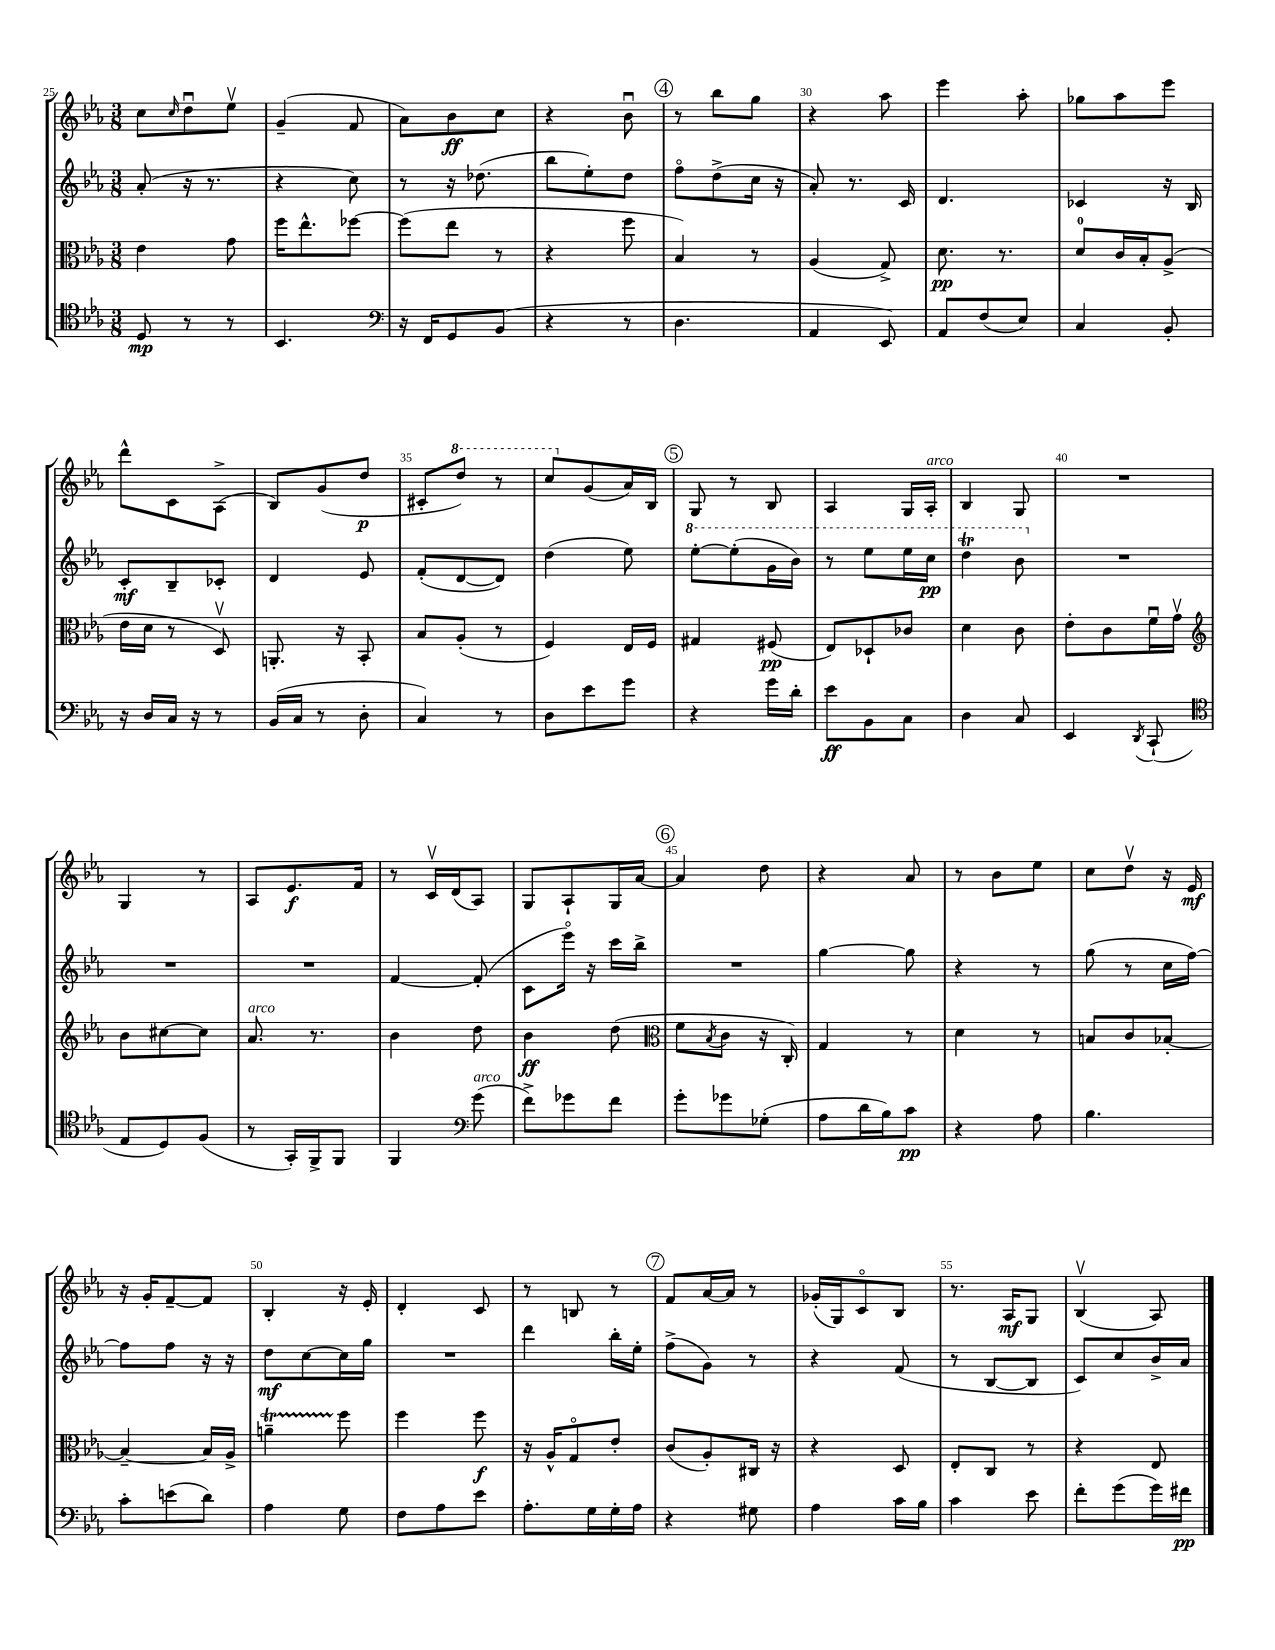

**kern	**dynam	**kern	**dynam	**kern	**dynam	**kern	**dynam
*part4	*part4	*part3	*part3	*part2	*part2	*part1	*part1
*staff4	*staff4	*staff3	*staff3	*staff2	*staff2	*staff1	*staff1
*clefC4	*	*clefC3	*	*clefG2	*	*clefG2	*
*k[b-e-a-]	*	*k[b-e-a-]	*	*k[b-e-a-]	*	*k[b-e-a-]	*
*M3/8	*	*M3/8	*	*M3/8	*	*M3/8	*
=25	=25	=25	=25	=25	=25	=25	=25
8D/	mp	4e-\	.	(8a-'/	.	8cc\L	.
.	.	.	.	.	.	16qqcc/	.
8r	.	.	.	16r	.	8ddu\	.
.	.	.	.	8.r	.	.	.
8r	.	8g\	.	.	.	8ee-v\J	.
=26	=26	=26	=26	=26	=26	=26	=26
4.BB-/	.	16ff\KL	.	4r	.	(4g~/	.
.	.	8.ee-^^\	.	.	.	.	.
.	.	[8ff-X\J	.	8cc\)	.	8f/	.
=27	=27	=27	=27	=27	=27	=27	=27
*clefF4	*	*	*	*	*	*	*
16r	.	(8ff-\L]	.	8r	.	8a-\L)	.
16FF/KL	.	.	.	.	.	.	.
8GG/	.	8ee-\J	.	16r	.	8b-\	ff
.	.	.	.	(8.dd-X\	.	.	.
(8BB-/J	.	8r	.	.	.	8cc\J	.
=28	=28	=28	=28	=28	=28	=28	=28
4r	.	4r	.	8bb-\L	.	4r	.
.	.	.	.	8ee-'\)	.	.	.
8r	.	8ff\	.	8dd\J	.	8b-u\	.
!!LO:REH:place=s1:t=4
=29	=29	=29	=29	=29	=29	=29	=29
4.D\	.	4B-/)	.	8ff\L	.	8r	.
.	.	.	.	(8dd^\	.	8bb-\L	.
.	.	8r	.	16cc\Jk	.	8gg\J	.
.	.	.	.	16r	.	.	.
=30	=30	=30	=30	=30	=30	=30	=30
4AA-/	.	(4A-/	.	8a-'/)	.	4r	.
.	.	.	.	8.r	.	.	.
8EE-/)	.	8G^/)	.	.	.	8aa-\	.
.	.	.	.	16c/	.	.	.
=31	=31	=31	=31	=31	=31	=31	=31
8AA-/L	.	8.d\	pp	4.d/	.	4eee-\	.
(8F/	.	.	.	.	.	.	.
.	.	8.r	.	.	.	.	.
8E-/J)	.	.	.	.	.	8aa-'\	.
=32	=32	=32	=32	=32	=32	=32	=32
4C/	.	8d/L	.	4c-X/	.	8gg-X\L	.
.	.	16c/L	.	.	.	8aa-\	.
.	.	16B-'/J	.	.	.	.	.
8BB-'/	.	(8A-^/J	.	16r	.	8eee-\J	.
.	.	.	.	16B-/	.	.	.
!!LO:LB:g=z
=33	=33	=33	=33	=33	=33	=33	=33
16r	.	16e-\LL	.	8c'/L	mf	8ddd^^\L	.
16D/LL	.	16d\JJ	.	.	.	.	.
16C/JJ	.	8r	.	8B-~/	.	8c\	.
16r	.	.	.	.	.	.	.
8r	.	8Dv/)	.	8c-X'/J	.	(8A-^\J	.
=34	=34	=34	=34	=34	=34	=34	=34
(16BB-/LL	.	8.AAn'/	.	4d/	.	8B-/L)	.
16C/JJ	.	.	.	.	.	.	.
8r	.	.	.	.	.	(8g/	.
.	.	16r	.	.	.	.	.
8D'\	.	8BB-'/	.	8e-/	.	8dd/J	p
=35	=35	=35	=35	=35	=35	=35	=35
4C/)	.	8B-/L	.	(8f'/L	.	8c#X'/L	.
*	*	*	*	*	*	*8va	*
.	.	(8A-'/J	.	[8d/	.	8ddd/J)	.
8r	.	8r	.	8d/J])	.	8r	.
=36	=36	=36	=36	=36	=36	=36	=36
8D\L	.	4F/)	.	(4dd\	.	8ccc/L	.
*	*	*	*	*	*	*X8va	*
8e-\	.	.	.	.	.	(8g/	.
8g\J	.	16E-/LL	.	8ee-\)	.	16a-/L)	.
.	.	16F/JJ	.	.	.	16B-/JJ	.
!!LO:REH:place=s1:t=5
=37	=37	=37	=37	=37	=37	=37	=37
*	*	*	*	*8va	*	*	*
4r	.	4G#X/	.	[8eee-'\L	.	8G/	.
.	.	.	.	(8eee-'\]	.	8r	.
16g\LL	.	(8F#X/	pp	16gg\L	.	8B-/	.
16d'\JJ	.	.	.	16bb-\JJ)	.	.	.
=38	=38	=38	=38	=38	=38	=38	=38
8e-\L	ff	8E-/L)	.	8r	.	4A-/	.
8BB-\	.	8D-X`/	.	8eee-\L	.	.	.
8C\J	.	8c-X/J	.	16eee-\L	.	16G/LL	.
!	!	!	!	!	!	!LO:TX:a:i:t=arco	!
.	.	.	.	16ccc\JJ	pp	16A-'/JJ	.
=39	=39	=39	=39	=39	=39	=39	=39
4D\	.	4d\	.	4dddt\	.	4B-/	.
8C/	.	8c\	.	8bb-\	.	8G/	.
=40	=40	=40	=40	=40	=40	=40	=40
*	*	*	*	*X8va	*	*	*
4EE-/	.	8e-'\L	.	4.r	.	4.r	.
.	.	8c\	.	.	.	.	.
8qDD/	.	.	.	.	.	.	.
(8CC`/	.	16fu\L	.	.	.	.	.
.	.	16gv\JJ	.	.	.	.	.
!!LO:LB:g=z
=41	=41	=41	=41	=41	=41	=41	=41
*clefC4	*	*clefG2	*	*	*	*	*
8E-/L	.	8b-\L	.	4.r	.	4G/	.
8D/)	.	[8cc#X\	.	.	.	.	.
(8F/J	.	8cc#\J]	.	.	.	8r	.
=42	=42	=42	=42	=42	=42	=42	=42
!	!	!LO:TX:a:i:t=arco	!	!	!	!	!
8r	.	8.a-/	.	4.r	.	8A-/L	.
16GG'/LL)	.	.	.	.	.	8.e-/	f
16FF^/J	.	8.r	.	.	.	.	.
8FF/J	.	.	.	.	.	.	.
.	.	.	.	.	.	16f/Jk	.
=43	=43	=43	=43	=43	=43	=43	=43
4FF/	.	4b-\	.	[4f/	.	8r	.
.	.	.	.	.	.	16cv/LL	.
.	.	.	.	.	.	(16d/J	.
*clefF4	*	*	*	*	*	*	*
!LO:TX:a:i:t=arco	!	!	!	!	!	!	!
(8g\	.	8dd\	.	(8f'/]	.	8A-/J)	.
=44	=44	=44	=44	=44	=44	=44	=44
8f^\L)	.	4b-\	ff	8c\L	.	8G/L	.
8g-X\	.	.	.	16eee-\Jk)	.	8A-`/	.
.	.	.	.	16r	.	.	.
8f\J	.	(8dd\	.	16ccc\LL	.	16G/L	.
.	.	.	.	16bb-^\JJ	.	[16a-/JJ	.
!!LO:REH:place=s1:t=6
=45	=45	=45	=45	=45	=45	=45	=45
*	*	*clefC3	*	*	*	*	*
8g'\L	.	8f\L	.	4.r	.	4a-/]	.
.	.	8qB-/	.	.	.	.	.
8g-X\	.	8c\J	.	.	.	.	.
(8G-X'\J	.	16r	.	.	.	8dd\	.
.	.	16C'/)	.	.	.	.	.
=46	=46	=46	=46	=46	=46	=46	=46
8A-\L	.	4G/	.	[4gg\	.	4r	.
16d\L	.	.	.	.	.	.	.
16B-\J)	.	.	.	.	.	.	.
8c\J	pp	8r	.	8gg\]	.	8a-/	.
=47	=47	=47	=47	=47	=47	=47	=47
4r	.	4d\	.	4r	.	8r	.
.	.	.	.	.	.	8b-\L	.
8A-\	.	8r	.	8r	.	8ee-\J	.
=48	=48	=48	=48	=48	=48	=48	=48
4.B-\	.	8Bn/L	.	(8gg\	.	8cc\L	.
.	.	8c/	.	8r	.	8ddv\J	.
.	.	[8B-X'/J	.	16cc\LL	.	16r	.
.	.	.	.	[16ff\JJ)	.	16e-/	mf
!!LO:LB:g=z
=49	=49	=49	=49	=49	=49	=49	=49
8c'\L	.	4B-~/_	.	8ff\L]	.	16r	.
.	.	.	.	.	.	16g'/KL	.
(8en\	.	.	.	8ff\J	.	[8f~/	.
8d\J)	.	16B-/LL]	.	16r	.	8f/J]	.
.	.	16A-^/JJ	.	16r	.	.	.
=50	=50	=50	=50	=50	=50	=50	=50
4A-\	.	4ant~\	.	8dd\L	mf	4B-'/	.
.	.	.	.	[8cc\	.	.	.
8G\	.	8ff\	.	16cc\L]	.	16r	.
.	.	.	.	16gg\JJ	.	16e-'/	.
=51	=51	=51	=51	=51	=51	=51	=51
8F\L	.	4ff\	.	4.r	.	4d'/	.
8A-\	.	.	.	.	.	.	.
8e-\J	.	8ff\	f	.	.	8c/	.
=52	=52	=52	=52	=52	=52	=52	=52
8.A-'\L	.	16r	.	4ddd\	.	8r	.
.	.	16A-^^/KL	.	.	.	.	.
.	.	8G/	.	.	.	8Bn/	.
16G\L	.	.	.	.	.	.	.
16G'\	.	8e-'/J	.	16bb-'\LL	.	8r	.
16A-\JJ	.	.	.	16ee-'\JJ	.	.	.
!!LO:REH:place=s1:t=7
=53	=53	=53	=53	=53	=53	=53	=53
4r	.	(8c/L	.	(8ff^\L	.	8f/L	.
.	.	8A-'/)	.	8g\J)	.	[16a-/L	.
.	.	.	.	.	.	16a-/JJ]	.
8G#X\	.	16C#X/Jk	.	8r	.	8r	.
.	.	16r	.	.	.	.	.
=54	=54	=54	=54	=54	=54	=54	=54
4A-\	.	4r	.	4r	.	(16g-X'/LL	.
.	.	.	.	.	.	16G/J)	.
.	.	.	.	.	.	8c/	.
16c\LL	.	8D/	.	(8f/	.	8B-/J	.
16B-\JJ	.	.	.	.	.	.	.
=55	=55	=55	=55	=55	=55	=55	=55
4c\	.	8E-'/L	.	8r	.	8.r	.
.	.	8C/J	.	[8B-/L	.	.	.
.	.	.	.	.	.	16A-/KL	mf
8e-\	.	8r	.	8B-/J]	.	8G/J	.
=56	=56	=56	=56	=56	=56	=56	=56
8f'\L	.	4r	.	8c/L)	.	(4B-v/	.
(8g\	.	.	.	8cc/	.	.	.
16g\L)	.	8E-/	.	16b-^/L	.	8A-/)	.
16f#X\JJ	pp	.	.	16a-/JJ	.	.	.
==	==	==	==	==	==	==	==
*-	*-	*-	*-	*-	*-	*-	*-
